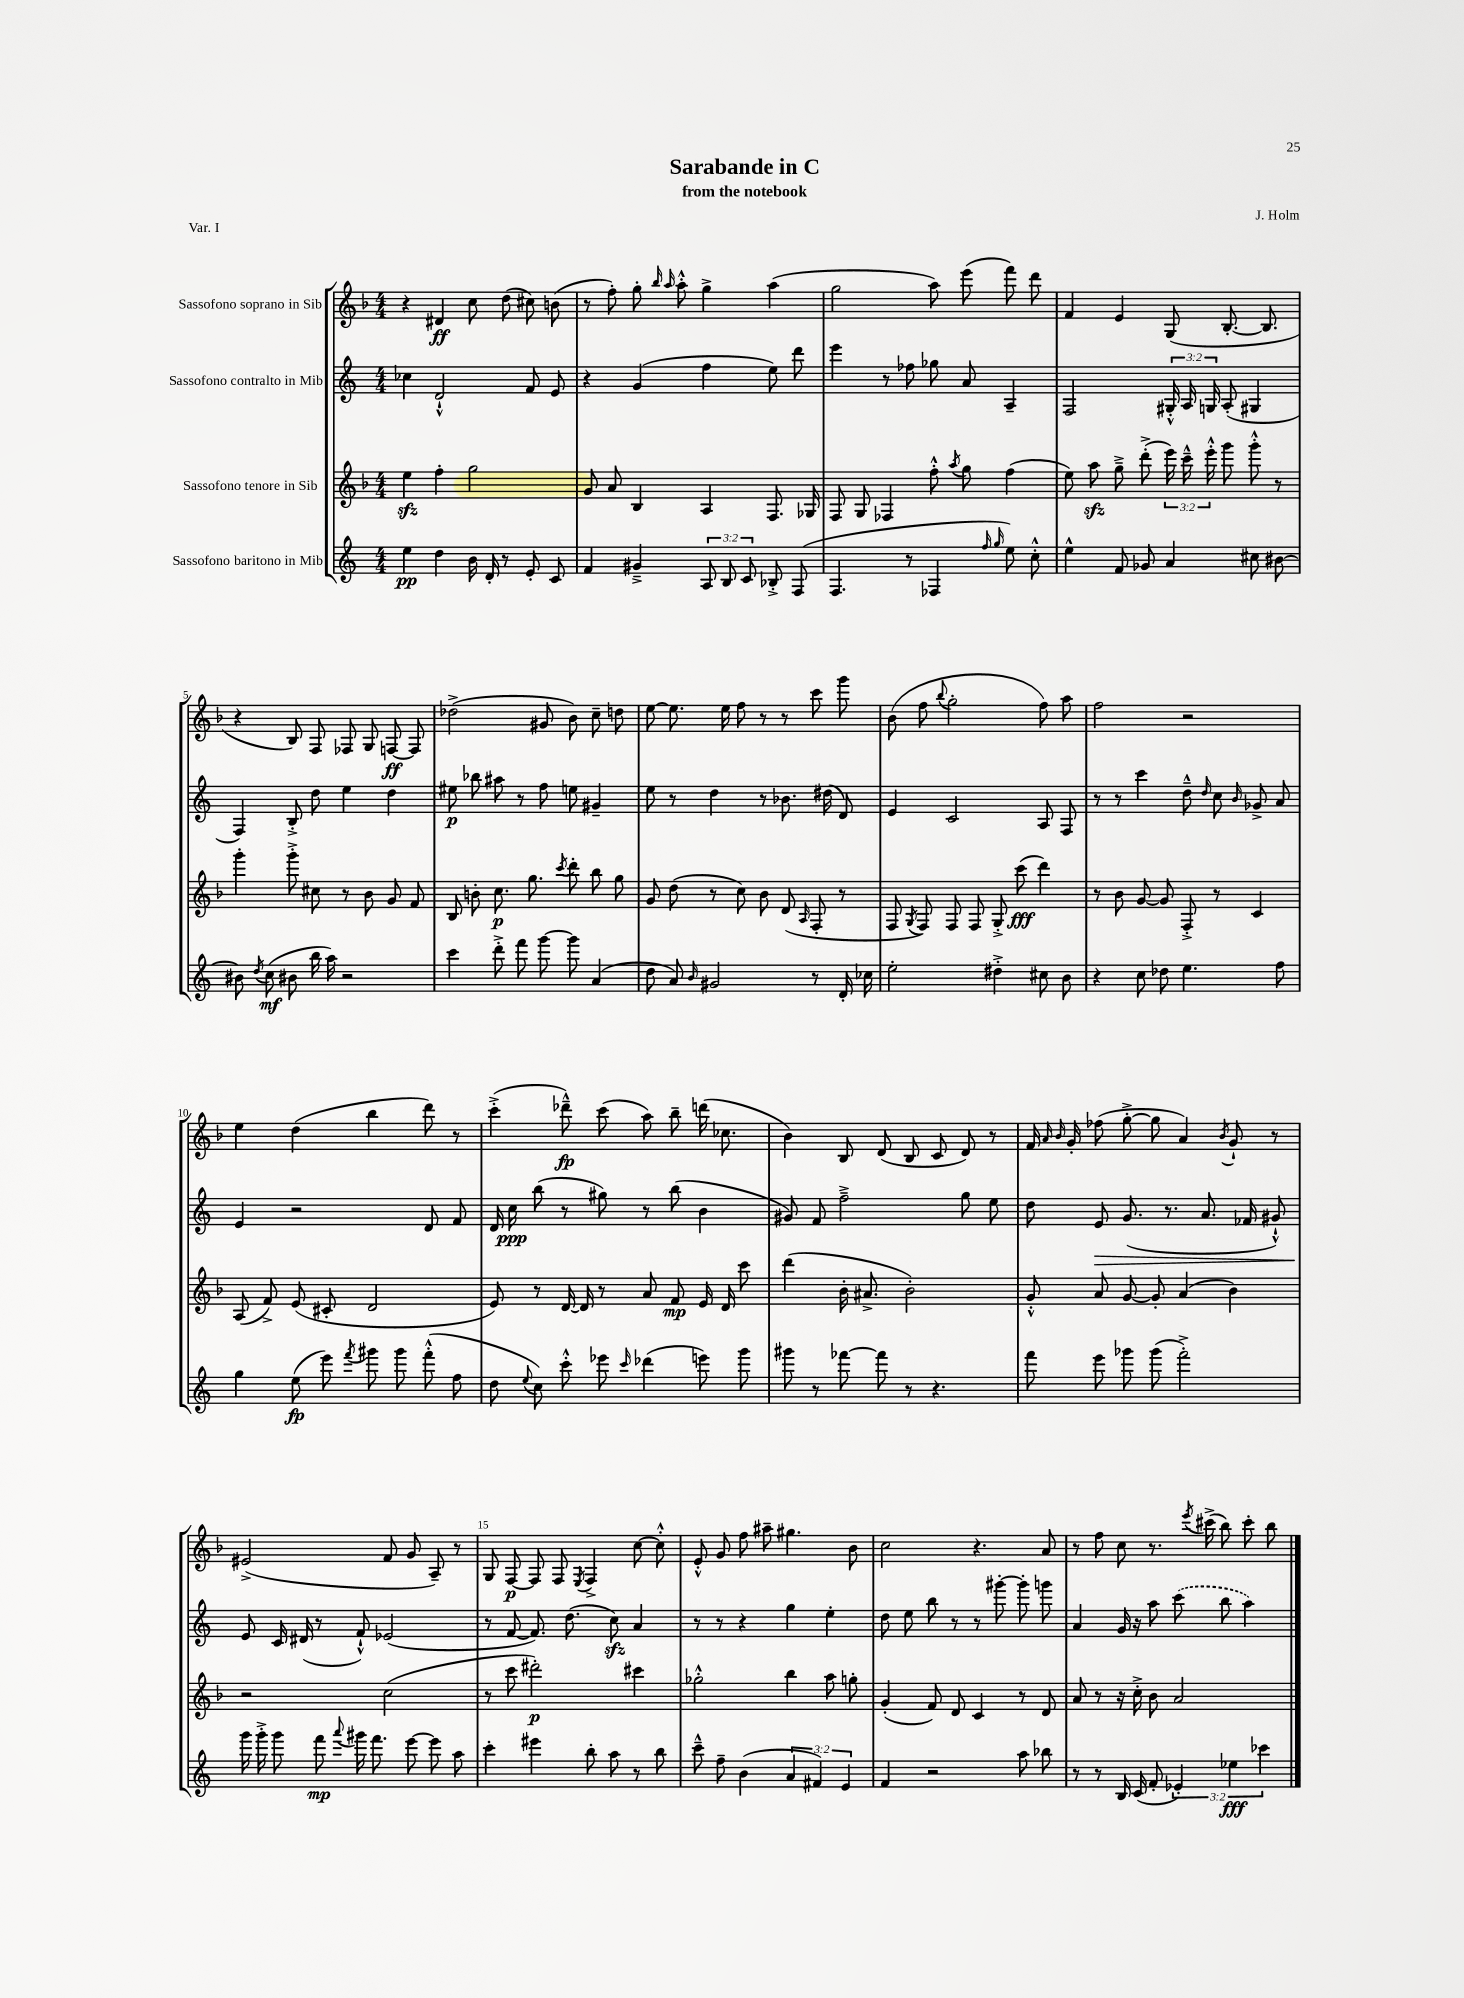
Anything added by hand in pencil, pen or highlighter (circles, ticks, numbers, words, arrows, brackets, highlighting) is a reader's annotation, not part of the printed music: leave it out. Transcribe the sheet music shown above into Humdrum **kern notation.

**kern	**kern	**kern	**kern
*staff4	*staff3	*staff2	*staff1
*clefG2	*clefG2	*clefG2	*clefG2
*k[]	*k[b-]	*k[]	*k[b-]
*M4/4	*M4/4	*M4/4	*M4/4
4ee	4ee	4cc-	4r
4dd	4ff'	2d`^^	4d#
16b	2gg	.	8cc
16d'	.	.	.
8r	.	.	(8dd
8e'	.	8f	8cc#)
8c	.	8e	(8b
=	=	=	=
4f	8g	4r	8r
.	8a	.	8ff')
4g#~^	4B-	(4g	8gg'
.	.	.	16qqbb-
.	.	.	16qqaa
.	.	.	8aa'^^
12A	4A	4ff	4gg^
12B	.	.	.
12c	.	.	.
8B-'^	8.F	8ee)	(4aa
(8F	.	8ddd	.
.	16G-	.	.
=	=	=	=
4.F	8F	4eee	2gg
.	8G	.	.
.	4F-	8r	.
8r	.	8ff-	.
4F-	8ff'^^	8gg-	8aa)
.	8qaa	.	.
.	8gg	8a	(8eee
16qqff	.	.	.
16qqgg	.	.	.
8ee)	(4ff	4A~	8fff)
8cc'^^	.	.	8ddd
=	=	=	=
4ee^^	8ee)	2F	4f
.	8aa	.	.
8f	8gg~^	.	4e
8g-	(8ddd'^	.	.
4a	24eee)	24G#'^^	(8G
.	24ccc~^^	24A	.
.	24eee'^^	24G	.
.	8ggg	(8A'	[8.B-'
8cc#	8ggg'^^	4G#	.
.	.	.	8.B-]
[8b#	8r	.	.
=	=	=	=
8b#]	4ggg'	4F)	4r
8qdd	.	.	.
(8cc	.	.	.
8b#	8ggg'^	8B'^	8B-)
16bb	8cc#	8dd	8F
16aa)	.	.	.
2r	8r	4ee	8F-
.	8b-	.	8G
.	8g	4dd	[8F
.	8f	.	8F]
=	=	=	=
4ccc	8B-	8ee#	(2dd-^
.	8b'	8bb-	.
8ddd'^	8.cc	8aa#	.
8fff	.	8r	.
.	8.gg	.	.
[8ggg	.	8ff	8g#
.	8qccc	.	.
8ggg]	8ddd'	8ee	8b-)
(4a	8bb-	4g#~	8cc~
.	8gg	.	8dd
=	=	=	=
8dd	8g	8ee	[8ee
8a)	(8dd	8r	8.ee]
16qqb	.	.	.
2g#	8r	4dd	.
.	.	.	16ee
.	8cc)	.	8ff
.	8b-	8r	8r
.	(8d	8.b-	8r
.	16qqA	.	.
8r	8F'	.	8ccc
.	.	(16dd#	.
16d'	8r	8d)	8ggg
16cc-	.	.	.
=	=	=	=
2ee'	8F	4e	(8b-
.	8qG	.	.
.	8F)	.	8ff
.	.	.	8qqbb-
.	8F	2c	2gg'
.	8F	.	.
4dd#'^	8G'^	.	.
.	(8ccc	.	.
8cc#	4ddd)	8A	8ff)
8b	.	8F	8aa
=	=	=	=
4r	8r	8r	2ff
.	8b-	8r	.
8cc	[8g	4ccc	.
8dd-	8g]	.	.
4.ee	8F'^	8dd~^^	2r
.	.	16qqdd	.
.	8r	8cc	.
.	.	16qqb	.
.	4c	8g-^	.
8ff	.	8a	.
=	=	=	=
4gg	(8A	4e	4ee
.	8f^)	.	.
(8ee	(8e	2r	(4dd
8eee)	8c#'	.	.
8qfff	.	.	.
8ggg#	2d	.	4bb-
8ggg#	.	.	.
(8fff'^^	.	8d	8ddd)
8ff	.	8f	8r
=	=	=	=
8dd	8e)	16d	(4ccc'^
.	.	16cc	.
8qqee	.	.	.
8cc)	8r	(8bb	.
8ccc'^^	[16d	8r	8ddd-~^^)
.	16d]	.	.
8eee-	8r	8gg#)	(8ccc
16qqccc	.	.	.
(4ddd-	8a	8r	8aa)
.	8f	(8bb	8bb-~
8eee)	16e	4b	(16ddd
.	16d	.	8.cc-
8ggg	8ccc	.	.
=	=	=	=
8ggg#	(4ddd	8g#)	4b-)
8r	.	8f	.
[8fff-	16b-'	2ff~^	8B-
.	8.a#^	.	.
8fff-]	.	.	(8d
8r	2b-')	.	8B-
4.r	.	.	8c
.	.	8gg	8d)
.	.	8ee	8r
=	=	=	=
8fff	8g'^^	8dd	16f
.	.	.	16qqa
.	.	.	16qqb-
.	.	.	16g'
8eee	8a	8e	(8ff-
8ggg-	[8g	(8.g	[8gg'^
(8ggg-	8g']	.	8gg]
.	.	8.r	.
2fff'^)	(4a	.	4a)
.	.	8.a	.
.	.	.	8qb-
.	4b-)	.	8g`
.	.	16f-	.
.	.	8g#`^^)	8r
=	=	=	=
16ggg	2r	8e	(2e#^
16ggg'^	.	.	.
8ggg	.	16c	.
.	.	(16d#	.
8fff	.	8r	.
8qqaaa	.	.	.
16ggg#	.	8f`^^)	.
8.fff	.	.	.
.	(2cc	(2e-	8f
[8eee	.	.	8g
8eee]	.	.	8A~)
8aa	.	.	8r
=	=	=	=
4ccc'	8r	8r	8G
.	8ccc	[8f	[8F
4eee#	2ddd#')	8.f])	8F]
.	.	.	8F
.	.	(8.dd	.
.	.	.	8qE
8bb'	.	.	4F^
8aa	.	8cc)	.
8r	4ccc#	4a	[8cc
8bb	.	.	8cc'^^]
=	=	=	=
8ccc~^^	2gg-'^^	8r	8e'^^
8ff~	.	8r	8g
(4b	.	4r	8ff
.	.	.	8aa#~
6a	4bb-	4gg	4.gg#
6f#)	.	.	.
.	8aa	4ee'	.
6e	.	.	.
.	8gg'	.	8b-
=	=	=	=
4f	(4g'	8dd	2cc
.	.	8ee	.
2r	8f)	8bb	.
.	8d	8r	.
.	4c	8r	4.r
.	.	[8ggg#'	.
8aa	8r	8ggg#']	.
8bb-	8d	8ggg	8a
=	=	=	=
8r	8a	4a	8r
8r	8r	.	8ff
16B	16r	16g	8cc
(16c	16cc'^	16r	.
8f'	8b-	8aa	8.r
6e-')	2a	(8ccc	.
.	.	.	8qeee
.	.	.	(16ccc#^
.	.	8bb	8bb-)
6ee-	.	.	.
.	.	4aa)	8ccc#'
6ccc-	.	.	.
.	.	.	8bb-
==	==	==	==
*-	*-	*-	*-
